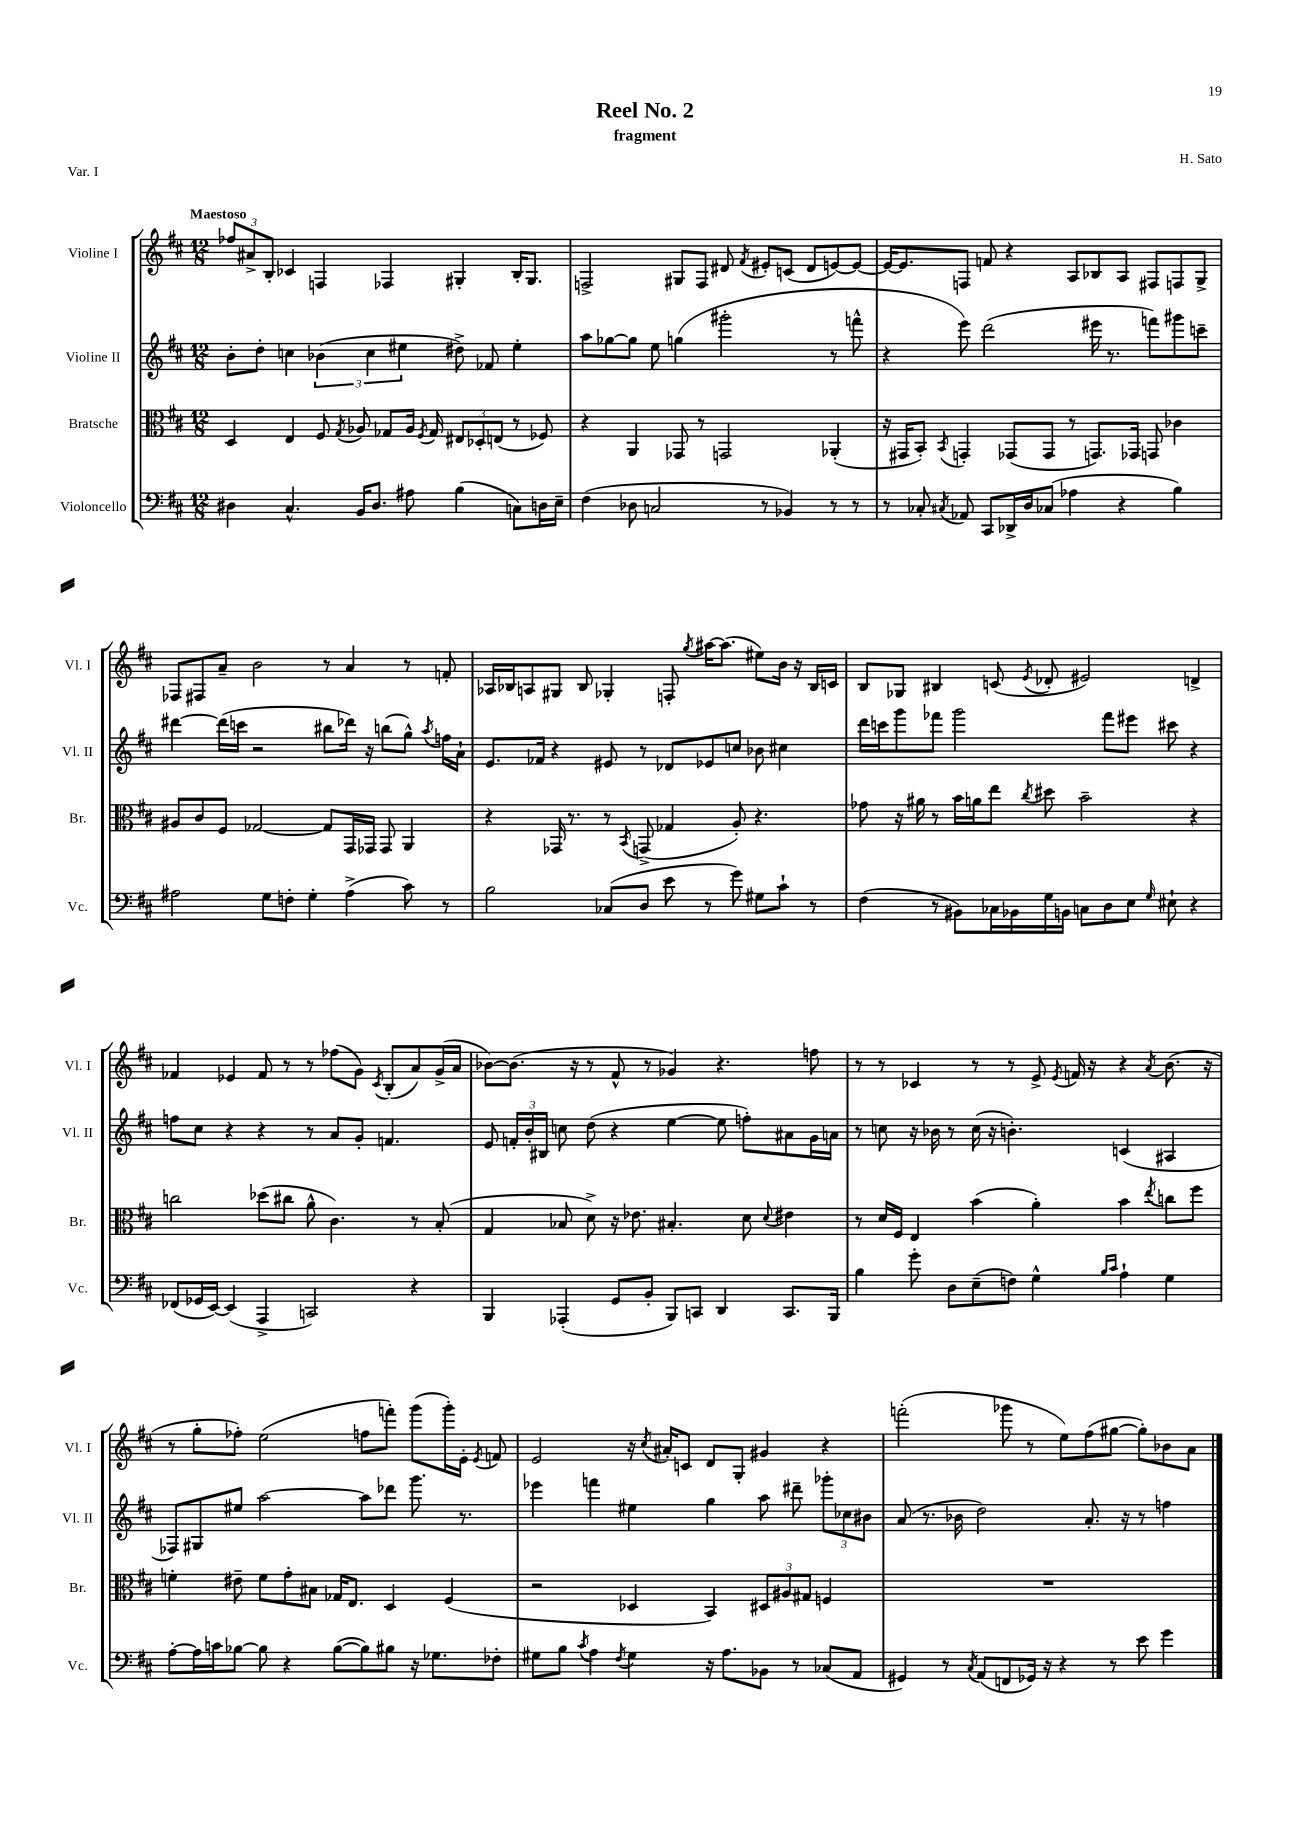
\header { title = "Reel No. 2" composer = "H. Sato" subtitle = "fragment" piece = "Var. I" }
<<
\new StaffGroup <<
\new Staff = "s0" \with { instrumentName = "Violine I" shortInstrumentName = "Vl. I" } {
    \clef treble \key d \major \numericTimeSignature \time 12/8 \tempo "Maestoso"
    \autoBeamOff \tuplet 3/2 { fes''8[ ais'8-> b8]-. } ces'4 f4 fes4 gis4-. b16[-. gis8.] |
    f2-> gis8[ f8] dis'8 \acciaccatura { fis'8 } eis'8[-. c'8]( dis'8[ e'8~) e'8]~ |
    e'16[~ e'8. f8] f'8 r4 a8[ bes8 a8] fis8[ f8 g8]-> |
    fes8[ fis8 a'8]-- b'2 r8 a'4 r8 f'8-. |
    aes16[ bes16 a8 gis8] bes8 ges4-. f8-. \acciaccatura { g''8 } ais''16[~ ais''8.]( eis''8[) b'16] r16 bes16[ c'16] |
    b8[ ges8] bis4 c'8( \acciaccatura { e'8 } des'8-. eis'2) d'4-> |
    fes'4 ees'4 fes'8 r8 r8 fes''8[( g'8]) \acciaccatura { cis'8 } b8[-.( a'8) g'16->( a'16] |
    bes'8[~) bes'8.]( r16 r8 fis'8-^ r8 ges'4) r4. f''8 |
    r8 r8 ces'4 r8 r8 e'8-> \acciaccatura { e'8 } f'16 r16 r4 \acciaccatura { a'8 } b'8.( r16 |
    r8 g''8[-. fes''8]-.) e''2( f''8[ f'''8]-.) g'''8[( g'''16-.) e'16]-. \acciaccatura { e'8 } f'8 |
    e'2 r16 \acciaccatura { cis''8 } ais'16[-. c'8] d'8[ g8]-. gis'4 r4 |
    f'''2-.( ges'''8 r8 e''8[) fis''8( gis''8]~ gis''8[-.) bes'8 a'8] \bar "|." |
}
\new Staff = "s1" \with { instrumentName = "Violine II" shortInstrumentName = "Vl. II" } {
    \clef treble \key d \major \numericTimeSignature \time 12/8
    \autoBeamOff b'8[-. d''8]-. c''4 \tuplet 3/2 { bes'4( c''4 eis''4 } dis''8->) fes'8 eis''4-. |
    a''8[ ges''8~ ges''8] e''8 g''4( gis'''2-. r8 f'''8-^ |
    r4 e'''8) d'''2( eis'''16 r8. f'''8[) gis'''8 c'''8]-- |
    dis'''4~ dis'''16[( c'''16] r2 bis''8[ des'''16]) r16 b''8[( g''8]-^) \acciaccatura { a''8 } f''16[ a'16]-! |
    e'8.[ fes'16] r4 eis'8 r8 des'8[ ees'8 c''8] bes'8 cis''4 |
    d'''16[ c'''16 g'''8 fes'''8] g'''2 fes'''8[ eis'''8] cis'''8 r4 |
    f''8[ cis''8] r4 r4 r8 a'8[ g'8]-. f'4. |
    e'8 \tuplet 3/2 { f'16[-. b'16-. bis16] } c''8 d''8( r4 e''4~ e''8 f''8[-.) ais'8 g'16 a'16] |
    r8 c''8 r16 bes'16 r8 c''16( r16 b'4.-.) c'4( ais4 |
    fes8[) gis8 eis''8] a''2~ a''8[ des'''8] g'''8. r8. |
    ees'''4 f'''4 eis''4 g''4 a''8 dis'''8-- \tuplet 3/2 { ges'''8[-. ces''8 bis'8] } |
    a'8( r8. bes'16 d''2) a'8.-. r16 r8 f''4 \bar "|." |
}
\new Staff = "s2" \with { instrumentName = "Bratsche" shortInstrumentName = "Br." } {
    \clef alto \key d \major \numericTimeSignature \time 12/8
    \autoBeamOff d4 e4 fis8 \acciaccatura { g8 } aes8 ges8[ aes16] \acciaccatura { fis8 } ges16 \tuplet 3/2 { eis8[ des8-. e8]( } r8 fes8) |
    r4 a,4 ges,8 r8 g,2 aes,4-.( |
    r16 gis,16[ b,8]-.) \acciaccatura { b,8 } g,4-. ges,8[( ges,8] r8 g,8.[) ges,16] g,8 ces'4 |
    ais8[ cis'8 fis8] ges2~ ges8[ g,16 ges,16] ges,8 a,4 |
    r4 ges,16 r8. r8 \acciaccatura { b,8 } g,8->( ges4 a8-.) r4. |
    ges'8 r16 ais'16 r8 b'16[ a'16 e''8] \acciaccatura { cis''8 } dis''8 b'2-- r4 |
    c''2 des''8[( cis''8] a'8-^ cis'4.) r8 b8-.( |
    g4 bes8 d'8->) r16 ees'8. bis4.-. d'8 \appoggiatura { d'8 } eis'4 |
    r8 d'16[ fis16] e4 b'4( a'4-.) b'4 \acciaccatura { e''8 } c''8[ fis''8] |
    f'4-. eis'8-- f'8[ g'8-. bis8] ges16[ e8.] d4 fis4( |
    r2 des4 b,4) \tuplet 3/2 { dis8[ ais8 gis8] } f4 |
    R1. \bar "|." |
}
\new Staff = "s3" \with { instrumentName = "Violoncello" shortInstrumentName = "Vc." } {
    \clef bass \key d \major \numericTimeSignature \time 12/8
    \autoBeamOff dis4 cis4.-^ b,16[ dis8.] ais8 b4( c8[) d16 e16]-- |
    fis4( des8 c2 r8 bes,4) r8 r8 |
    r8 ces8-. \acciaccatura { cis8 } aes,8 cis,8[ des,16-> d16 ces8]( aes4 r4 b4) |
    ais2 g8[ f8]-. g4-. ais4->( cis'8) r8 |
    b2 ces8[( d8] e'8 r8 g'8) gis8[ cis'8]-! r8 |
    fis4( r8 bis,8[) ces16 bes,16 g16 b,16] c8[ d8 e8] \grace { g16 } eis8-! r4 |
    fes,8[( ges,16 e,16]~) e,4( a,,4-> c,2) r4 |
    b,,4 aes,,4-.( g,8[ b,8]-. b,,8[) c,8] d,4 c,8.[ b,,16] |
    b4 g'8-. d8[ e8--( f8]) g4-^ \grace { b16[ cis'16] } a4-! g4 |
    a8[~-. a16 c'16 bes8]~ bes8 r4 bes8[~( bes8) bis8] r16 ges8.[ fes8]-. |
    gis8[ b8] \acciaccatura { cis'8 } a4 \acciaccatura { fis8 } gis4 r16 a8.[ bes,8] r8 ces8[( a,8] |
    gis,4) r8 \acciaccatura { cis8 } a,8[( f,8 ges,16]) r16 r4 r8 e'8 g'4 \bar "|." |
}
>>
>>
\layout { \context { \Score \remove "Bar_number_engraver" } }
